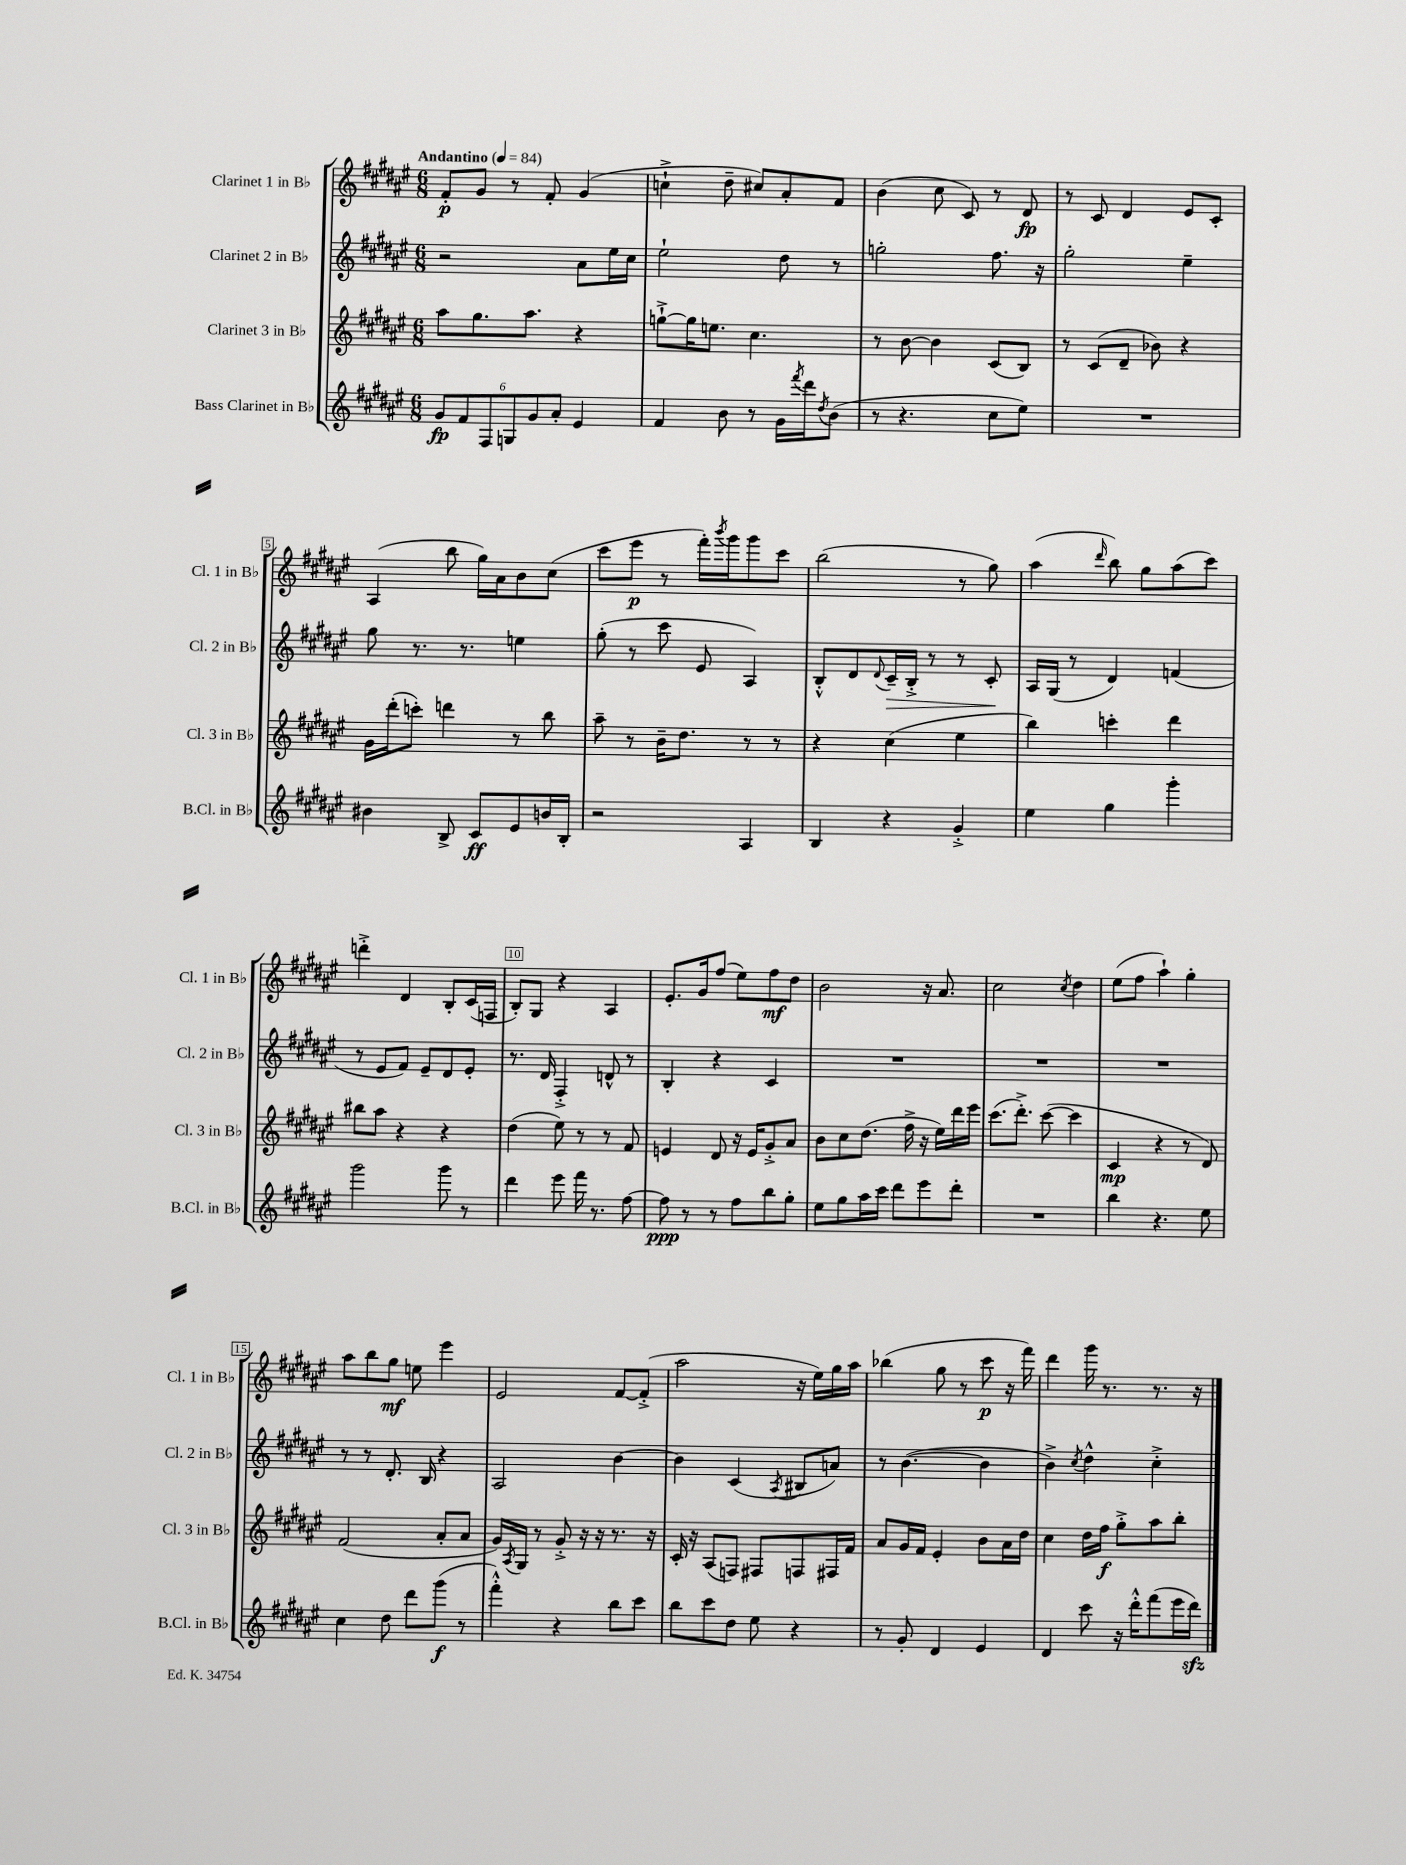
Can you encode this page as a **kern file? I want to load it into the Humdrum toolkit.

**kern	**kern	**kern	**kern
*staff4	*staff3	*staff2	*staff1
*clefG2	*clefG2	*clefG2	*clefG2
*k[f#c#g#d#a#e#]	*k[f#c#g#d#a#e#]	*k[f#c#g#d#a#e#]	*k[f#c#g#d#a#e#]
*M6/8	*M6/8	*M6/8	*M6/8
*MM84	*MM84	*MM84	*MM84
12g#	8aa#	2r	8f#'
12f#	.	.	.
.	8.gg#	.	8g#
12F#	.	.	.
12G	.	.	8r
.	8.aa#	.	.
12g#	.	.	.
.	.	.	8f#'
12a#'	.	.	.
4e#	4r	8a#	(4g#
.	.	16ee#	.
.	.	16cc#	.
=	=	=	=
4f#	[8gg`^	2ee#`	4cc`^
.	16gg]	.	.
.	8.ee	.	.
8b	.	.	8dd#~
8r	4.cc#	.	8cc#)
16g#	.	8dd#	8a#'
8qfff#	.	.	.
16ddd#	.	.	.
8qdd#	.	.	.
(8b	.	8r	8f#
=	=	=	=
8r	8r	2gg'	(4b
4.r	[8b	.	.
.	4b]	.	8cc#
.	.	.	8c#)
8cc#	(8c#	8.ff#	8r
8ee#)	8B)	.	8d#
.	.	16r	.
=	=	=	=
2.r	8r	2gg#'	8r
.	(8c#	.	8c#
.	8d#~	.	4d#
.	8b-)	.	.
.	4r	4ee#~	8e#
.	.	.	8c#'
=	=	=	=
4b#	16g#	8gg#	(4A#
.	(16ddd#'	.	.
.	8ccc')	8.r	.
8B^	4ddd	.	8bb
.	.	8.r	.
8c#	.	.	16gg#)
.	.	.	16a#
8e#	8r	4ee	8b
16b	8bb	.	(8cc#
16B'	.	.	.
=	=	=	=
2r	8aa#~	(8gg#'	8ccc#
.	8r	8r	8eee#
.	16b~	8ccc#	8r
.	8.dd#	.	.
.	.	8e#	16fff#')
.	.	.	8qbbb
.	.	.	16ggg#
4A#	8r	4A#)	8ggg#
.	8r	.	8ccc#
=	=	=	=
4B	4r	8B'^^	(2bb
.	.	8d#	.
.	.	8qqd#	.
4r	(4cc#	16c#~	.
.	.	16B'^	.
.	.	8r	.
4g#'^	4ee#	8r	8r
.	.	8c#'	8gg#)
=	=	=	=
4ee#	4bb)	16A#	(4aa#
.	.	(16G#	.
.	.	8r	.
.	.	.	16qqddd#
4gg#	4ccc'	4d#)	8bb)
.	.	.	8gg#
4ggg#'	4ddd#	(4f	(8aa#
.	.	.	8ccc#)
=	=	=	=
2ggg#	8bb#	8r	4ddd'^
.	8aa#	8e#	.
.	4r	8f#)	4d#
.	.	8e#~	.
8ggg#	4r	8d#	8B'
8r	.	8e#'	(16c#
.	.	.	16F
=	=	=	=
4ddd#	(4dd#	8.r	8B')
.	.	.	8G#
.	.	16d#	.
8eee#	8ee#)	4F#'^	4r
16fff#	8r	.	.
8.r	.	.	.
.	8r	8d^^	4A#
[8ff#	8f#	8r	.
=	=	=	=
8ff#]	4e	4B'	8.e#'
8r	.	.	.
.	.	.	16g#
8r	8d#	4r	(8ff#
8ff#	16r	.	8ee#)
.	16e	.	.
8bb	8g#'^	4c#	8ff#
8gg#'	8a#	.	8dd#
=	=	=	=
8ee#	8b	2.r	2b
8gg#	8cc#	.	.
16aa#	(8.dd#	.	.
16ccc#	.	.	.
8ddd#	.	.	.
.	16ff#^	.	.
8eee#	16r	.	16r
.	16ee#)	.	8.a#
8ddd#'	16ddd#	.	.
.	16eee#	.	.
=	=	=	=
2.r	(8.ccc#	2.r	2cc#
.	8.ddd#'^)	.	.
.	([8ccc#	.	.
.	.	.	8qcc#
.	4ccc#]	.	4dd#
=	=	=	=
4bb	4c#	2.r	(8ee#
.	.	.	8ff#
4.r	4r	.	4aa#`)
.	8r	.	4gg#'
8ee#	8d#)	.	.
=	=	=	=
4cc#	(2f#	8r	8aa#
.	.	8r	8bb
8dd#	.	8.d#'	8gg#
8ddd#	.	.	8ee
.	.	16B	.
(8ggg#	8a#'	4r	4eee#
8r	8a#	.	.
=	=	=	=
4fff#'^^)	16g#)	2A#	2e#
.	8qA#	.	.
.	16G#	.	.
.	8r	.	.
4r	8g#'^	.	.
.	16r	.	.
.	16r	.	.
8bb	8.r	[4b	[8f#
8ccc#	.	.	(8f#'^]
.	16r	.	.
=	=	=	=
8bb	16c#'	4b]	2aa#
.	16r	.	.
8ccc#	(8A#	.	.
8dd#	8F)	(4c#	.
8ee#	8F#	.	.
.	.	8qA#	.
4r	8F	8B#	16r
.	.	.	16ee#)
.	16F#	8a)	16gg#
.	16f#	.	16aa#
=	=	=	=
8r	8a#	8r	(4bb-
8g#'	16g#	([4.b	.
.	16f#	.	.
4d#	4e#'	.	8gg#
.	.	.	8r
4e#	8b	4b]	8ccc#
.	16a#	.	16r
.	16dd#	.	16fff#)
=	=	=	=
4d#	4cc#	4b^)	4ddd#
.	.	8qcc#	.
8ccc#	16dd#	4dd#^^	16ggg#
.	16ff#	.	8.r
16r	8gg#'^	.	.
16ddd#'^^	.	.	.
(8fff#	8aa#	4cc#'^	8.r
16eee#	8bb'	.	.
16ddd#)	.	.	16r
==	==	==	==
*-	*-	*-	*-
